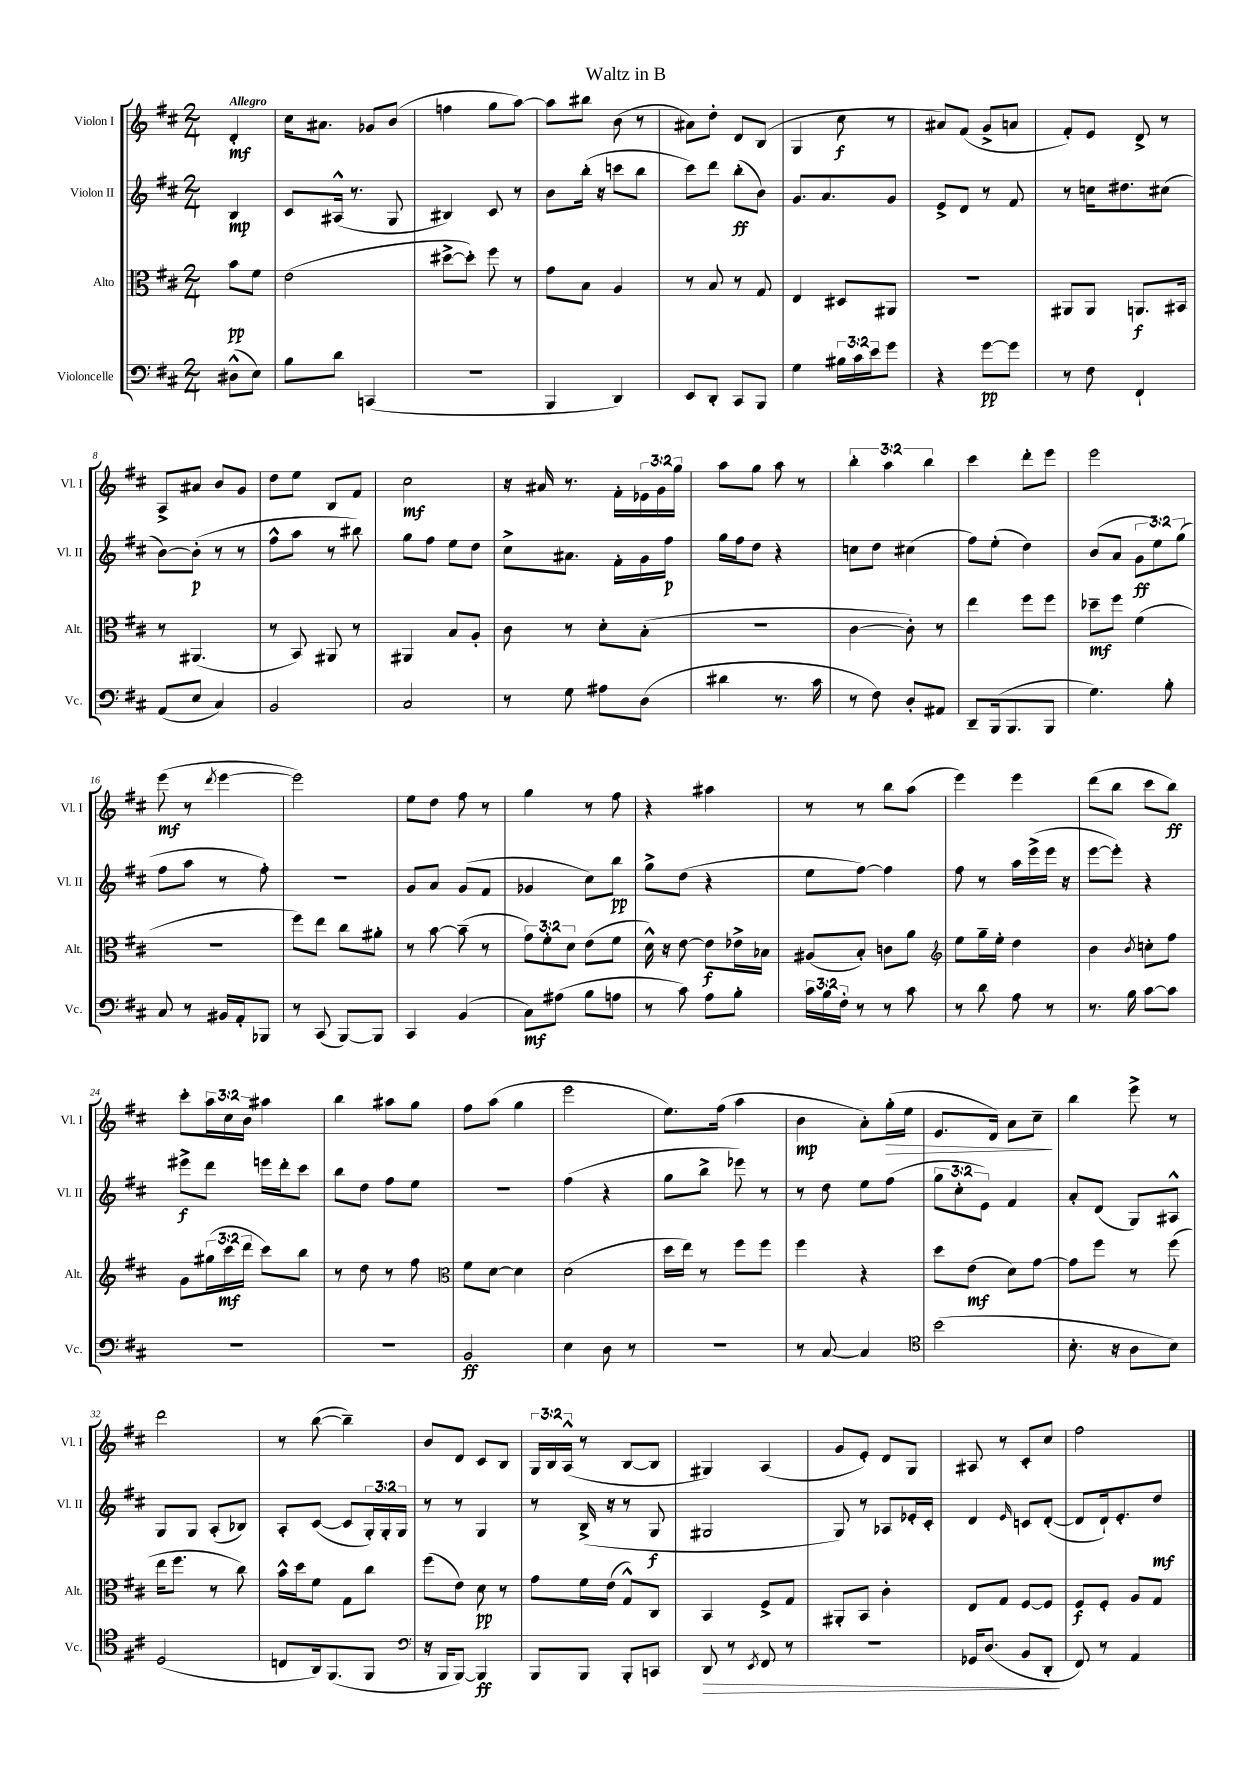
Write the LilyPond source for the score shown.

\header { title = "Waltz in B" }
<<
\new StaffGroup <<
\new Staff = "s0" \with { instrumentName = "Violon I" shortInstrumentName = "Vl. I" } {
    \clef treble \key d \major \numericTimeSignature \time 2/4 \override Staff.TupletNumber.text = #tuplet-number::calc-fraction-text \partial 4 \tempo "Allegro"
    d'4-.\mf |
    cis''16 ais'8. ges'8 b'8( |
    f''4 g''8 a''8~) |
    a''8 bis''8 b'8( r8 |
    ais'8) d''8-. d'8 b8( |
    g4 cis''8\f r8 |
    ais'8) fis'8( g'8-> a'8 |
    fis'8-.) e'8 d'8-> r8 |
    a8-> ais'8 b'8 g'8 |
    d''8 e''8 b8 fis'8 |
    cis''2\mf |
    r16 ais'16 r8. fis'16-. \tuplet 3/2 { ees'16 g'16 g''16 } |
    a''8 g''8 a''8 r8 |
    \tuplet 3/2 { b''4-. a''4 b''4 } |
    cis'''4 d'''8-. e'''8 |
    e'''2 |
    e'''8\mf( r8 \acciaccatura { d'''8 } e'''4~ |
    e'''2) |
    e''8 d''8 fis''8 r8 |
    g''4 r8 fis''8 |
    r4 ais''4 |
    r8 r8 b''8 a''8( |
    e'''4) e'''4 |
    d'''8( b''8 cis'''8 b''8\ff) |
    cis'''8-. \tuplet 3/2 { a''16 cis''16 b'16 } ais''4 |
    b''4 ais''8 g''8 |
    fis''8 a''8( g''4 |
    e'''2 |
    e''8.) fis''16( a''4 |
    b'4\mp a'8-.) g''16-.\>( e''16 |
    e'8. d'16) a'8 cis''8--\! |
    b''4 e'''8-> r8 |
    d'''2 |
    r8 b''8~( b''4--) |
    b'8 d'8 cis'8 b8 |
    \tuplet 3/2 { g16 b16 a16-^( } r8 b8~ b8 |
    gis4) a4( |
    g'8 e'8-.) d'8 g8 |
    ais8 r8 cis'8-. cis''8 |
    fis''2 \bar "|." |
}
\new Staff = "s1" \with { instrumentName = "Violon II" shortInstrumentName = "Vl. II" } {
    \clef treble \key d \major \numericTimeSignature \time 2/4 \override Staff.TupletNumber.text = #tuplet-number::calc-fraction-text \partial 4
    b4\mp |
    cis'8 ais16-^( r8. g8 |
    bis4) cis'8 r8 |
    b'8 b''16-.( r16 c'''8 b''8 |
    cis'''8) d'''8 b''8-.\ff( b'8) |
    g'8. a'8. g'8 |
    e'8-> d'8 r8 fis'8 |
    r8 c''16 dis''8. cis''8( |
    b'8~) b'8-.\p( r8 r8 |
    fis''8-^ a''8 r8 bis''8) |
    g''8 fis''8 e''8 d''8 |
    cis''8-> ais'8. fis'16-. g'16 fis''16\p |
    g''16 fis''16 d''8 r4 |
    c''8 d''8 cis''4( |
    fis''8) e''8-.( d''4) |
    b'8( a'8 \tuplet 3/2 { g'8\ff e''8) g''8( } |
    fis''8 a''8 r8 fis''8-.) |
    R2 |
    g'8 a'8 g'8( fis'8 |
    ges'4 cis''8) b''8\pp |
    g''8-> d''8( r4 |
    e''8 fis''8~) fis''4 |
    fis''8 r8 a''16 e'''16->( e'''16 r16 |
    e'''8~ e'''8-.) r4 |
    eis'''8->\f d'''8 e'''16 d'''16-. cis'''8 |
    b''8 d''8 fis''8 e''8 |
    R2 |
    fis''4( r4 |
    g''8 b''8-> ees'''8) r8 |
    r8 d''8 e''8 fis''8( |
    \tuplet 3/2 { g''8 cis''8-. e'8) } fis'4 |
    a'8-. d'8( g8) ais8-^ |
    g8 g8 a8-.( bes8) |
    a8-. cis'8~( cis'8 \tuplet 3/2 { g16-.) g16-. g16 } |
    r8 r8 g4 |
    r8 b16->( r16 r8 g8\f |
    gis2 |
    g8) r8 aes8 ees'16-. cis'16-. |
    d'4 \grace { e'16 } c'8 d'8~-.( |
    d'8 d'16-!) e'8.-. d''8\mf \bar "|." |
}
\new Staff = "s2" \with { instrumentName = "Alto" shortInstrumentName = "Alt." } {
    \clef alto \key d \major \numericTimeSignature \time 2/4 \override Staff.TupletNumber.text = #tuplet-number::calc-fraction-text \partial 4
    b'8\pp fis'8 |
    e'2( |
    dis''8~-> dis''8-.) fis''8 r8 |
    g'8 b8 a4 |
    r8 b8 r8 g8 |
    e4 dis8 ais,8 |
    R2 |
    ais,8 ais,8 a,8.\f bis,16 |
    r8 ais,4.( |
    r8 b,8) ais,8 r8 |
    ais,4 b8 a8-. |
    cis'8 r8 d'8-. b8-.( |
    r2 |
    cis'4~ cis'8-.) r8 |
    e''4 fis''8 fis''8 |
    des''8--\mf fis''8 fis'4( |
    R2 |
    fis''8) e''8 cis''8 ais'8-. |
    r8 b'8~ b'8--( r8 |
    \tuplet 3/2 { g'8) fis'8-. d'8 } e'8( fis'8 |
    d'16-^) r16 e'8~ e'8\f ees'16-> bes16 |
    ais8( b8-.) c'8 a'8 |
    \clef treble e''8 g''16-- e''16-. d''4 |
    b'4 \acciaccatura { b'8 } c''8-. fis''8 |
    g'8 \tuplet 3/2 { gis''16( cis'''16\mf d'''16 } cis'''8) b''8 |
    r8 d''8 r8 fis''8 |
    \clef alto fis'8 d'8~ d'4 |
    d'2( |
    d''16 e''16) r8 fis''8 fis''8 |
    fis''4 r4 |
    d''8 e'8\mf( d'8) g'8~ |
    g'8 fis''8 r8 fis''8( |
    e''16 fis''8. r8 cis''8) |
    b'16-^ d''16 fis'8 g8 cis''8 |
    fis''8( e'8) d'8\pp r8 |
    g'8 fis'16 e'16( g8-^) cis8 |
    b,4 fis8-> g8 |
    ais,8-. b,8 cis'4-. |
    e8 g8 fis8~ fis8 |
    fis8\f fis8-. a8 g8 \bar "|." |
}
\new Staff = "s3" \with { instrumentName = "Violoncelle" shortInstrumentName = "Vc." } {
    \clef bass \key d \major \numericTimeSignature \time 2/4 \override Staff.TupletNumber.text = #tuplet-number::calc-fraction-text \partial 4
    dis8-^( e8) |
    b8 d'8 c,4( |
    r2 |
    b,,4 d,4) |
    e,8 d,8-. cis,8 b,,8 |
    g4 \tuplet 3/2 { bis16 cis'16 e'16 } g'8 |
    r4 g'8~\pp g'8 |
    r8 fis8 fis,4-! |
    a,8( e8 cis4) |
    b,2 |
    cis2 |
    r8 g8 ais8 d8( |
    dis'4 r8. cis'16 |
    r8 fis8) d8-. ais,8 |
    d,8-- b,,16( b,,8. b,,8 |
    g4.) b8-. |
    cis8 r8 bis,16 a,16-. bes,,8 |
    r8 cis,8( b,,8~) b,,8 |
    cis,4 b,4( |
    cis8\mf) ais8( b8 a8 |
    r8 cis'8) a8 b8-. |
    \tuplet 3/2 { cis'16 b16 fis16-. } r8 r8 cis'8 |
    r8 d'8 a8 r8 |
    r8. b16 cis'8~ cis'8 |
    R2 |
    R2 |
    b,2\ff |
    e4 d8 r8 |
    R2 |
    r8 cis8~ cis4 |
    \clef tenor b'2( |
    b8.-. r16 a8 b8) |
    d2( |
    c8 a,16) fis,8.( fis,8 |
    \clef bass r16 b,,16 b,,8~) b,,4\ff |
    b,,8 b,,8 b,,8-. c,8 |
    d,8\> r8 \acciaccatura { e,8 } fis,8 r8 |
    R2 |
    ges,16 d8.( b,8 d,8-.\! |
    fis,8) r8 a,4 \bar "|." |
}
>>
>>
